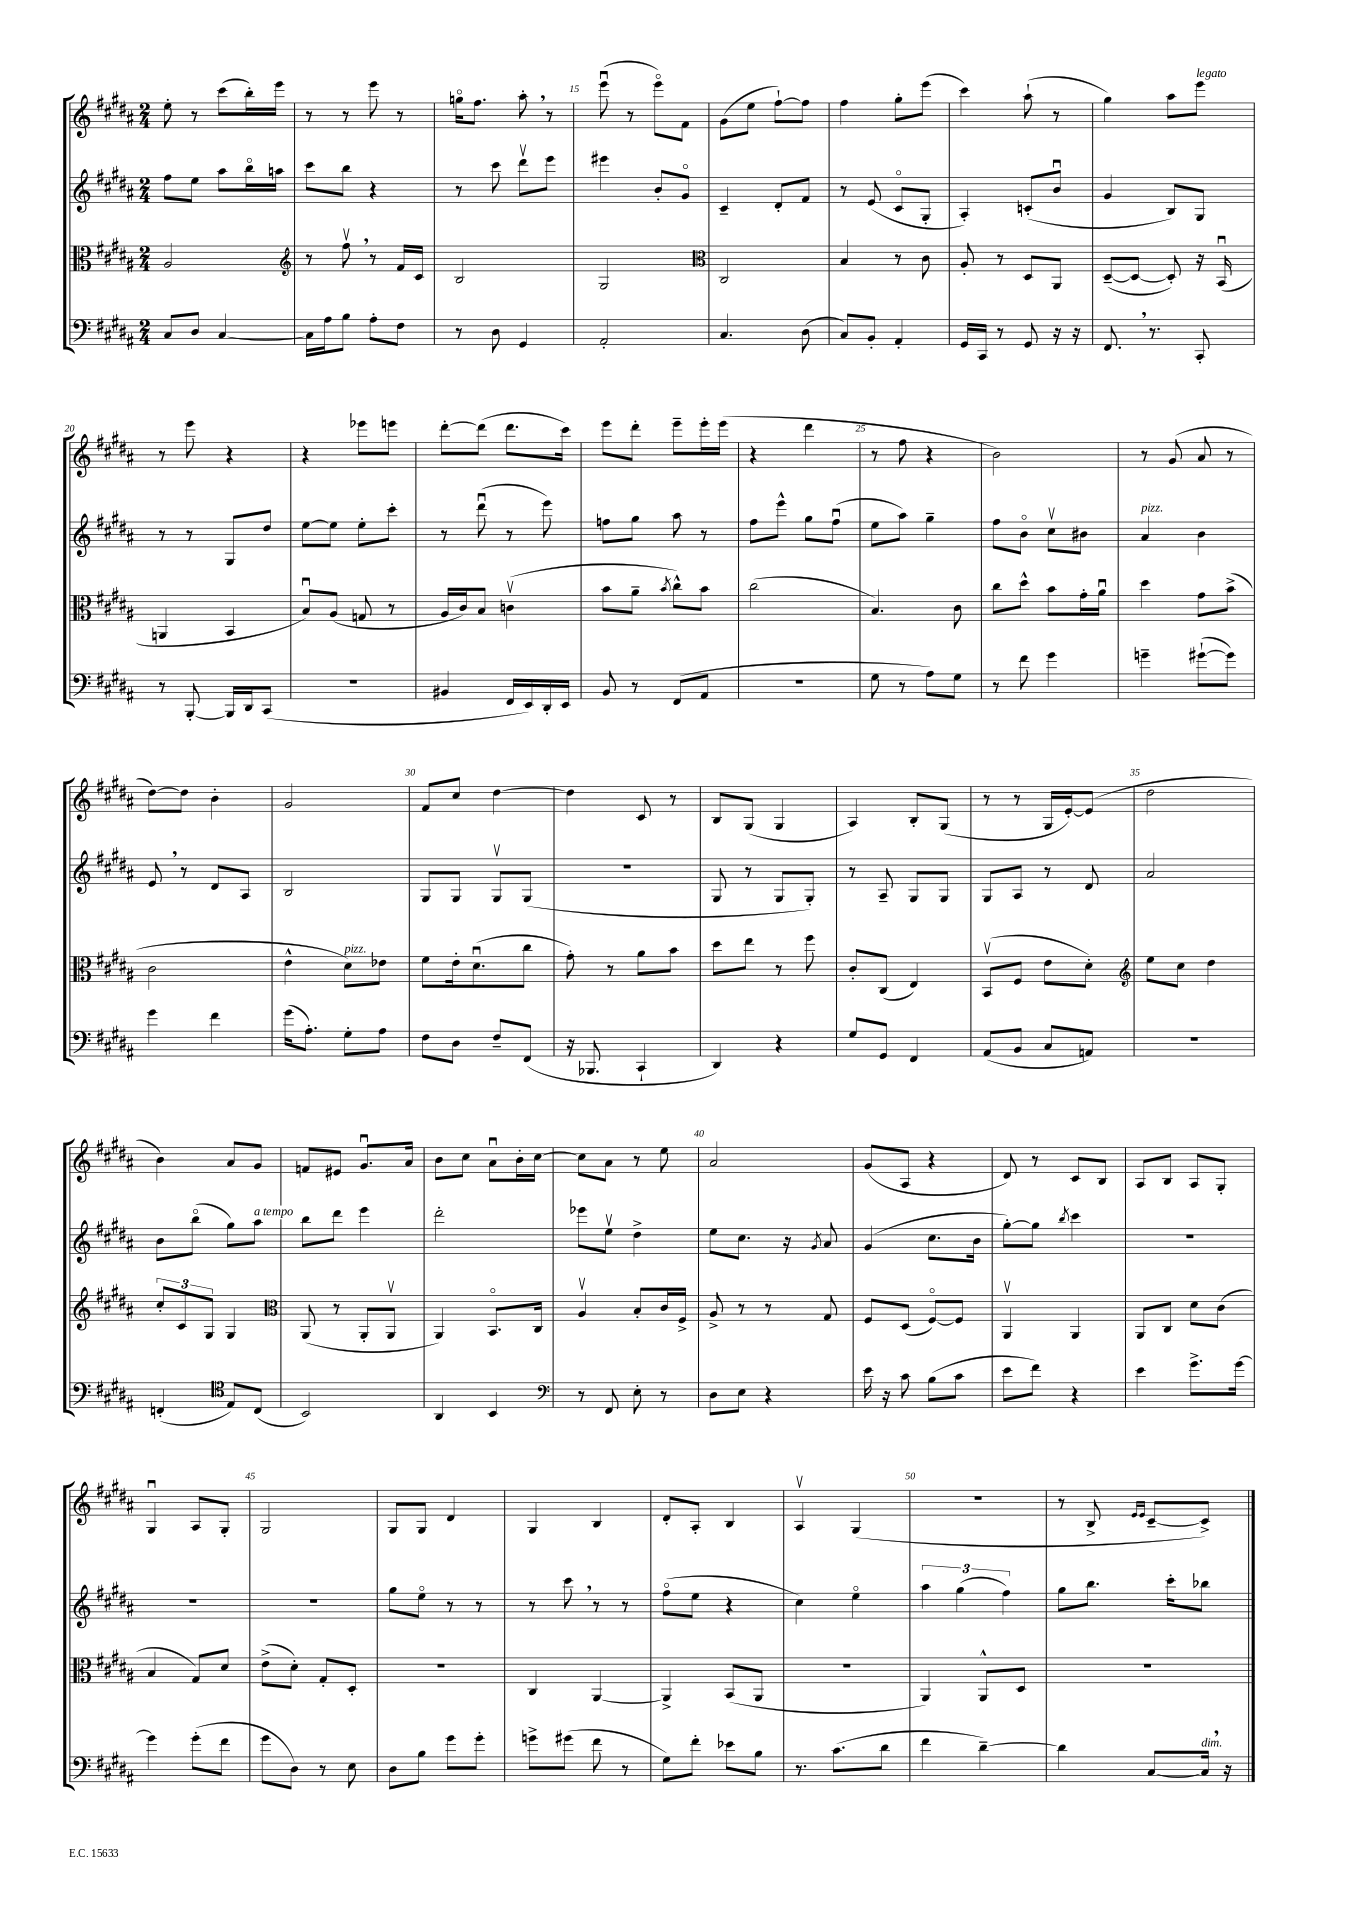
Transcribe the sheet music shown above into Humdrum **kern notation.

**kern	**kern	**kern	**kern
*staff4	*staff3	*staff2	*staff1
*clefF4	*clefC3	*clefG2	*clefG2
*k[f#c#g#d#a#]	*k[f#c#g#d#a#]	*k[f#c#g#d#a#]	*k[f#c#g#d#a#]
*M2/4	*M2/4	*M2/4	*M2/4
8C#/L	2A#/	8ff#\L	8ee'\
8D#/J	.	8ee\J	8r
[4C#/	.	8aa#\L	(8ccc#\L
.	.	16bbo\L	16bb'\L)
.	.	16aa\JJ	16eee\JJ
=	=	=	=
*	*clefG2	*	*
16C#\]LL	8r	8ccc#\L	8r
16A#\J	.	.	.
8B\J	8ff#v\	8bb\J	8r
8A#'\L	8r	4r	8eee\
8F#\J	16f#/LL	.	8r
.	16c#/JJ	.	.
=	=	=	=
8r	2B/	8r	16ggo\LK
.	.	.	8.ff#\J
8D#\	.	8ccc#\	.
4GG#/	.	8ddd#v\L	8aa#'\
.	.	8eee\J	8r
=	=	=	=
2AA#'/	2G#/	4eee#\	(8eeeu\
.	.	.	8r
.	.	8b'/L	8eeeo\L)
.	.	8g#o/J	8f#\J
=	=	=	=
*	*clefC3	*	*
4.C#/	2C#/	4c#~/	(8g#\L
.	.	.	8ee\J
.	.	8d#'/L	[8ff#`\L)
(8D#\	.	8f#/J	8ff#\]J
=	=	=	=
8C#/L)	4B/	8r	4ff#\
8BB'/J	.	(8e/	.
4AA#'/	8r	8c#o/L	8gg#'\L
.	8c#\	8G#'/J	(8eee\J
=	=	=	=
16GG#/LL	8A#'/	4A#'/)	4ccc#\)
16CC#/JJ	.	.	.
8r	8r	.	.
8GG#/	8D#/L	(8c'/L	(8aa#`\
16r	8AA#/J	8bu/J	8r
16r	.	.	.
=	=	=	=
8.FF#/	([8D#~/L	4g#/	4gg#\)
.	8D#/_J	.	.
8.r	.	.	.
.	8D#'/])	8B/L)	8aa#\L
8CC#'/	16r	8G#/J	8eee\J
.	(16BBu/	.	.
=	=	=	=
8r	4AA/	8r	8r
[8BBB'/	.	8r	8eee\
16BBB/]LL	4BB/	8G#/L	4r
16DD#/J	.	.	.
(8CC#/J	.	8dd#/J	.
=	=	=	=
2r	8Bu/L)	[8ee\L	4r
.	(8A#/J	8ee\]J	.
.	8G/	8ee'\L	8eee-\L
.	8r	8ccc#'\J	8eee\J
=	=	=	=
4BB#/	16A#/LL	8r	[8ddd#'\L
.	16c#/J)	.	.
.	8B/J	(8ddd#u\	(8ddd#\]J
16FF#/LL	(4cv\	8r	8.ddd#\L
16EE/)	.	.	.
16DD#'/	.	8eee\)	.
16EE/JJ	.	.	16ccc#\Jk)
=	=	=	=
8BB/	8b\L	8ff\L	8eee\L
8r	8a#~\J	8gg#\J	8ddd#'\J
.	8qb/	.	.
(8FF#/L	8cc#^^\L)	8aa#\	8eee~\L
8AA#/J	8b\J	8r	16eee'\L
.	.	.	(16eee\JJ
=	=	=	=
2r	(2cc#\	8ff#\L	4r
.	.	8eee^^\J	.
.	.	8gg#\L	4ddd#\
.	.	(8ff#u\J	.
=	=	=	=
8G#\	4.B/)	8ee\L	8r
8r	.	8aa#\J)	8ff#\
8A#\L)	.	4gg#~\	4r
8G#\J	8c#\	.	.
=	=	=	=
8r	8cc#\L	8ff#\L	2b\)
8f#\	8dd#^^\J	8bo\J	.
4g#\	8b\L	8cc#v\L	.
.	16g#'\L	8b#\J	.
.	16a#u\JJ	.	.
=	=	=	=
4g~\	4dd#\	4a#/	8r
.	.	.	(8g#/
([8g#`\L	8g#\L	4b\	8a#/
8g#\]J)	(8b^\J	.	8r
=	=	=	=
4g#\	2c#\	8e/	[8dd#\L)
.	.	8r	8dd#\]J
4f#\	.	8d#/L	4b'\
.	.	8A#/J	.
=	=	=	=
(16g#\LK	4e^^\	2B/	2g#/
8.A#'\J)	.	.	.
8G#'\L	8d#\L)	.	.
8A#\J	8e-\J	.	.
=	=	=	=
8F#\L	8f#\L	8G#/L	8f#/L
8D#\J	16e'\k	8G#/J	8cc#/J
.	(8.d#u\	.	.
8F#~/L	.	8G#v/L	[4dd#\
(8FF#/J	8cc#\J	(8G#/J	.
=	=	=	=
16r	8g#'\)	2r	4dd#\]
8.BBB-/	.	.	.
.	8r	.	.
4CC#`/	8a#\L	.	8c#/
.	8b\J	.	8r
=	=	=	=
4DD#/)	8dd#\L	8G#/	8B/L
.	8ee\J	8r	(8G#/J
4r	8r	8G#/L	4G#/
.	8ff#\	8G#'/J)	.
=	=	=	=
8G#/L	8c#'/L	8r	4A#/)
8GG#/J	(8C#/J	8A#~/	.
4FF#/	4E/)	8G#/L	8B'/L
.	.	8G#/J	(8G#/J
=	=	=	=
(8AA#/L	(8BBv/L	8G#/L	8r
8BB/J	8F#/J	8A#/J	8r
8C#/L	8e\L	8r	16G#/LL
.	.	.	[16e'/J)
8AA/J)	8d#'\J)	8d#/	(8e/]J
=	=	=	=
*	*clefG2	*	*
2r	8ee\L	2a#/	2dd#\
.	8cc#\J	.	.
.	4dd#\	.	.
=	=	=	=
(4FF'/	12cc#'/L	8b\L	4b\)
.	12c#/	.	.
.	.	(8bbo\J	.
.	12G#/J	.	.
*clefC4	*	*	*
8E/L)	4G#/	8gg#\L)	8a#/L
(8C#/J	.	8aa#\J	8g#/J
=	=	=	=
*	*clefC3	*	*
2BB/)	(8AA#/	8bb\L	8f/L
.	8r	8ddd#\J	8e#/J
.	8AA#'/L	4eee\	8.g#u/L
.	8AA#v/J	.	.
.	.	.	16a#/Jk
=	=	=	=
4AA#/	4AA#/)	2ddd#'\	8b\L
.	.	.	8cc#\J
4BB/	8.BBo/L	.	8a#u\L
.	.	.	16b'\L
.	16C#/Jk	.	[16cc#\JJ
=	=	=	=
*clefF4	*	*	*
8r	4A#v/	8eee-\L	8cc#\]L
8FF#/	.	8eev\J	8a#\J
8E'\	8B'/L	4dd#^\	8r
8r	16c#/L	.	8ee\
.	16F#^/JJ	.	.
=	=	=	=
8D#\L	8A#^/	8ee\L	2a#/
8E\J	8r	8.cc#\J	.
4r	8r	.	.
.	.	16r	.
.	.	8qg#/	.
.	8G#/	8a#/	.
=	=	=	=
16e\	8F#/L	(4g#/	(8g#/L
16r	.	.	.
8c#\	(8D#/J	.	8A#/J
(8B\L	[8F#o/L)	8.cc#\L	4r
8c#\J	8F#/]J	.	.
.	.	16b\Jk	.
=	=	=	=
8e\L	4AA#v/	[8gg#'\L)	8d#/)
8f#\J)	.	8gg#\]J	8r
.	.	8qbb/	.
4r	4AA#/	4ccc#\	8c#/L
.	.	.	8B/J
=	=	=	=
4e\	8AA#/L	2r	8A#/L
.	8C#/J	.	8B/J
8.g#^\L	8d#\L	.	8A#/L
.	(8c#\J	.	8G#'/J
[16g#\Jk	.	.	.
=	=	=	=
4g#\]	4B/	2r	4G#u/
(8g#'\L	8G#/L)	.	8A#/L
8f#\J	8d#/J	.	8G#'/J
=	=	=	=
8g#\L	(8e^\L	2r	2G#/
8D#\J)	8d#'\J)	.	.
8r	8G#'/L	.	.
8E\	8D#'/J	.	.
=	=	=	=
8D#\L	2r	8gg#\L	8G#/L
8B\J	.	8eeo\J	8G#/J
8g#\L	.	8r	4d#/
8g#'\J	.	8r	.
=	=	=	=
8g^\L	4C#/	8r	4G#/
(8g#\J	.	8ccc#\	.
8f#\	[4AA#/	8r	4B/
8r	.	8r	.
=	=	=	=
8G#\L)	4AA#^/]	(8ff#o\L	8d#'/L
8f#'\J	.	8ee\J	8A#'/J
8e-\L	(8BB/L	4r	4B/
8B\J	8AA#/J	.	.
=	=	=	=
8.r	2r	4cc#\)	4A#v/
(8.c#\L	.	.	.
.	.	4eeo\	(4G#/
8d#\J	.	.	.
=	=	=	=
4f#\	4AA#/)	6aa#\	2r
.	.	(6gg#\	.
[4d#~\)	8AA#^^/L	.	.
.	.	6ff#\)	.
.	8D#/J	.	.
=	=	=	=
4d#\]	2r	8gg#\L	8r
.	.	8.bb\J	8B^/
.	.	.	16qqe/LL
.	.	.	16qqe/JJ
[8C#/L	.	.	[8c#~/L
.	.	16ccc#'\LK	.
16C#/]Jk	.	8bb-\J	8c#^/]J)
16r	.	.	.
==	==	==	==
*-	*-	*-	*-
